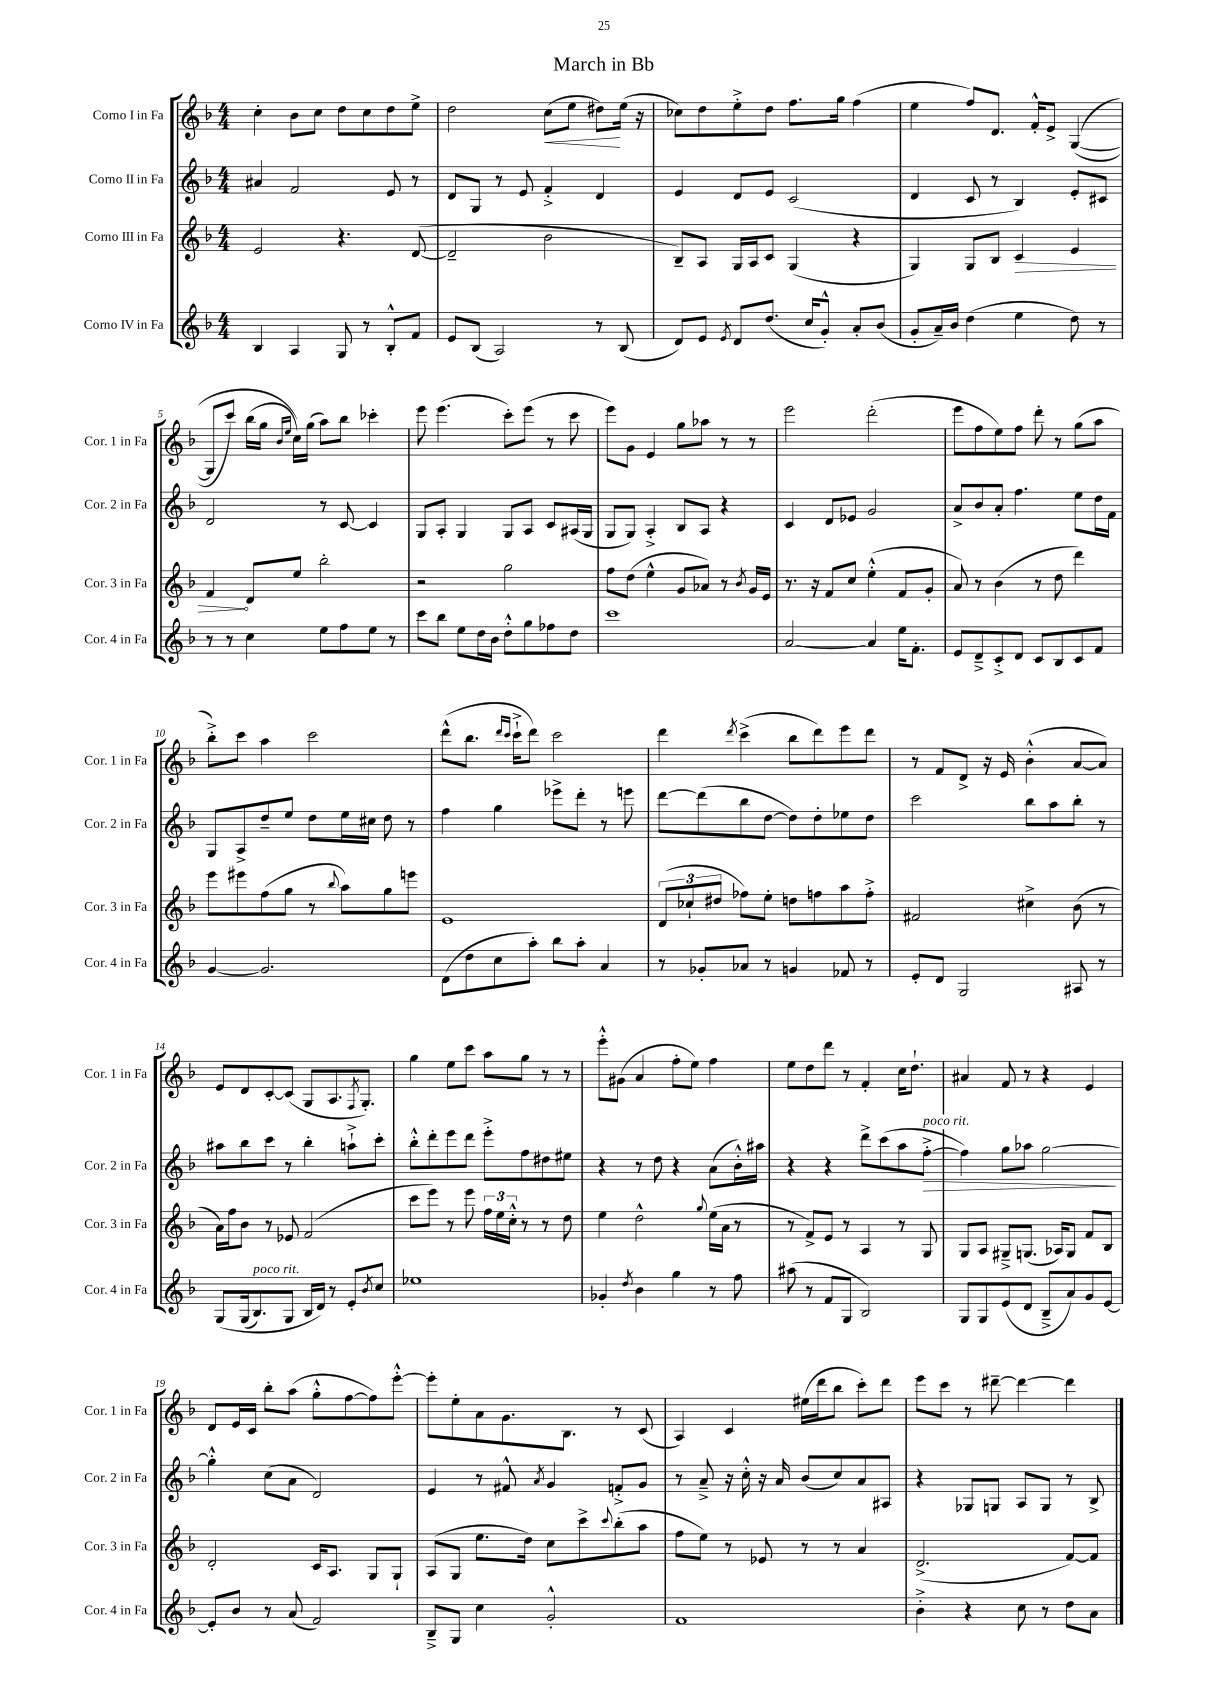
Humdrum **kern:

**kern	**kern	**kern	**kern
*staff4	*staff3	*staff2	*staff1
*clefG2	*clefG2	*clefG2	*clefG2
*k[b-]	*k[b-]	*k[b-]	*k[b-]
*M4/4	*M4/4	*M4/4	*M4/4
4B-	2e	4a#	4cc'
4A	.	2f	8b-
.	.	.	8cc
8G	4.r	.	8dd
8r	.	.	8cc
8B-'^^	.	8e	8dd
8f	([8d	8r	8ee^
=	=	=	=
8e	2d~]	8d	2dd
(8B-	.	8G	.
2A)	.	8r	.
.	.	8e	.
.	2b-	4f'^	(8cc
.	.	.	8ee
8r	.	4d	8dd#)
(8B-	.	.	(16ee
.	.	.	16r
=	=	=	=
8d)	8B-~)	4e	8cc-)
8e	8A	.	8dd
8qe	.	.	.
8d	16G	8d	8ee'^
.	16A	.	.
(8.dd	8c	8e	8dd
.	(4G	(2c	8.ff
16cc	.	.	.
8g'^^)	.	.	.
.	.	.	16gg
8a'	4r	.	(4ff
(8b-	.	.	.
=	=	=	=
8g'	4G)	4d	4ee
16a~)	.	.	.
16b-	.	.	.
(4dd	8G	8c	8ff)
.	8B-	8r	8.d
4ee	4c	4B-)	.
.	.	.	16f'^^
.	.	.	8e^
8dd)	4e	8e'	&(([4G
8r	.	8c#	.
=	=	=	=
8r	4f	2d	8G]
8r	.	.	8ccc)
4cc	8d	.	(16bb-
.	.	.	16gg
.	.	.	16qqb-
.	.	.	16qqee
.	8ee	.	16cc)&)
.	.	.	(16gg
8ee	2bb-'	8r	8aa)
8ff	.	[8c	8bb-
8ee	.	4c]	4ccc-'
8r	.	.	.
=	=	=	=
8ccc	2r	8G	8eee
8bb-	.	8A'	(4.eee
8ee	.	4G	.
16dd	.	.	.
16b-	.	.	.
8dd'^^	2gg	8G	8ccc')
8gg	.	8A	(8eee
8ff-	.	8c	8r
8dd	.	(16A#	8ccc
.	.	16G	.
=	=	=	=
1ccc	8ff	8G	8eee)
.	(8dd	8G)	8g
.	4ee^^	4A'^	4e
.	8g	8B-	8gg
.	8a-)	8A	8aa-
.	8r	4r	8r
.	8qb-	.	.
.	16g	.	8r
.	16e	.	.
=	=	=	=
[2a	8.r	4c	2eee
.	16r	.	.
.	8f	8d	.
.	8cc	8e-	.
4a]	(4ee'^^	2g	(2ddd'
16ee	8f	.	.
8.f'	.	.	.
.	8g'	.	.
=	=	=	=
8e	8a)	8a^	8eee
8d~^	8r	8b-	8ff
8c'^	(4b-	8a'	8ee)
8d	.	4.ff	8ff
8c	8r	.	8ddd'
8B-	8dd	.	8r
8c	4ddd)	8ee	(8gg
8f	.	16dd	8aa
.	.	16f	.
=	=	=	=
[4g	8eee	8G	8bb-'^)
.	8eee#	8A^	8ccc
2.g]	(8ff	8dd~	4aa
.	8gg	8ee	.
.	8r	8dd	2ccc
.	8qqbb-	.	.
.	8aa)	16ee	.
.	.	16cc#	.
.	8gg	8dd	.
.	8eee	8r	.
=	=	=	=
(8d	1e	4ff	(8ddd^^
8dd	.	.	8.bb-
8cc	.	4gg	.
.	.	.	16qqddd
.	.	.	16qqccc
.	.	.	16ccc`^
8aa')	.	.	8ddd)
8bb-	.	8eee-^	2ccc
8aa'	.	8ddd'	.
4a	.	8r	.
.	.	8eee	.
=	=	=	=
8r	(12d	[8ddd	4ddd
.	12cc-`	.	.
8g-'	.	(8ddd]	.
.	12dd#	.	.
.	.	.	8qddd
8a-	8ff-)	8bb-	(4ccc^
8r	8ee'	[8dd	.
4g	8dd	8dd])	8bb-
.	8ff	8dd'	8ddd)
8f-	8aa	8ee-	8eee
8r	8ff'^	8dd	8ddd
=	=	=	=
8e'	2f#	2ccc	8r
8d	.	.	8f
2G	.	.	8d^
.	.	.	16r
.	.	.	16e
.	4cc#^	8bb-	(4b-'^^
.	.	8aa	.
8A#	(8b-	8bb-'	[8a
8r	8r	8r	8a])
=	=	=	=
&(8G	16a)	8aa#	8e
.	16ff	.	.
(16G	8b-	8bb-	8d
8.B-)	.	.	.
.	8r	8ccc	[8c'
8G	8e-	8r	(8c]
16B-	(2f	4bb-'	8G
16d&)	.	.	.
8r	.	.	8.A
8e'	.	8aa`^	.
.	.	.	8qF
.	.	.	8.G')
8qb-	.	.	.
8cc	.	8ccc'	.
=	=	=	=
1ee-	8ccc	8bb-'^^	4gg
.	8eee)	8ddd'	.
.	8r	8eee	8ee
.	8eee	8ddd	8ccc
.	24ff	8eee'^	8aa
.	24ee	.	.
.	24cc'^^	.	.
.	8r	8ff	8gg
.	8r	8dd#	8r
.	8dd	8ee#	8r
=	=	=	=
4g-'	4ee	4r	8eee'^^
.	.	.	(8g#
8qdd	.	.	.
4b-	2dd^^	8r	4a
.	.	8dd	.
4gg	.	4r	8ff'
.	.	.	8ee)
.	8qqgg	.	.
8r	(16ee	(8a	4ff
.	16a	.	.
8ff	8r	16b-'^^)	.
.	.	16aa#	.
=	=	=	=
(8aa#	8r	4r	8ee
8r	8f^)	.	8dd
8f	8e	4r	8ddd
8G	8r	.	8r
2B-)	4A	8ddd^	4f'
.	.	(8ccc	.
.	8r	8aa	16cc
.	.	.	8.dd`
.	8G	[8ff'^	.
=	=	=	=
8G	8G	4ff])	4a#
8G	8A	.	.
(8e	8G#~^	8gg	8f
8d	(8.G	8aa-	8r
8B-~^	.	[2gg	4r
.	16A-)	.	.
8a)	8G	.	.
8g	8f	.	4e
[8e	8B-	.	.
=	=	=	=
8e']	2d'	4gg'^^]	8d
8b-	.	.	16e
.	.	.	16c
8r	.	(8cc	8bb-'
(8a	.	8a	(8aa
2f)	16c	2d)	8gg'^^
.	8.A	.	.
.	.	.	[8ff
.	8G	.	8ff])
.	8G`	.	[8eee'^^
=	=	=	=
8B-~^	(8A	4e	8eee']
8G	8G	.	8ee'
4cc	8.ee	8r	8a
.	.	8f#^^	8.g
.	16dd)	.	.
.	.	8qa	.
2g'^^	8cc	4g	.
.	.	.	8.B-
.	8ccc^	.	.
.	8qqccc	.	.
.	(8bb-'	8f'^	8r
.	8aa	8g	(8c
=	=	=	=
1f	8ff	8r	4A)
.	8ee)	8a~^	.
.	8r	16r	4c
.	.	16cc'^^	.
.	8e-	16r	.
.	.	16a	.
.	8r	(8b-	(16ee#
.	.	.	16ddd
.	8r	8cc)	8bb-
.	4a	8a	8ccc')
.	.	8A#	8ddd
=	=	=	=
4b-'^	(2.d^	4r	8eee
.	.	.	8ccc
4r	.	8G-	8r
.	.	8G	[8ddd#~
8cc	.	8A	4ddd#_
8r	.	8G	.
8dd	[8f)	8r	4ddd#]
8a	8f]	8B-^	.
==	==	==	==
*-	*-	*-	*-
